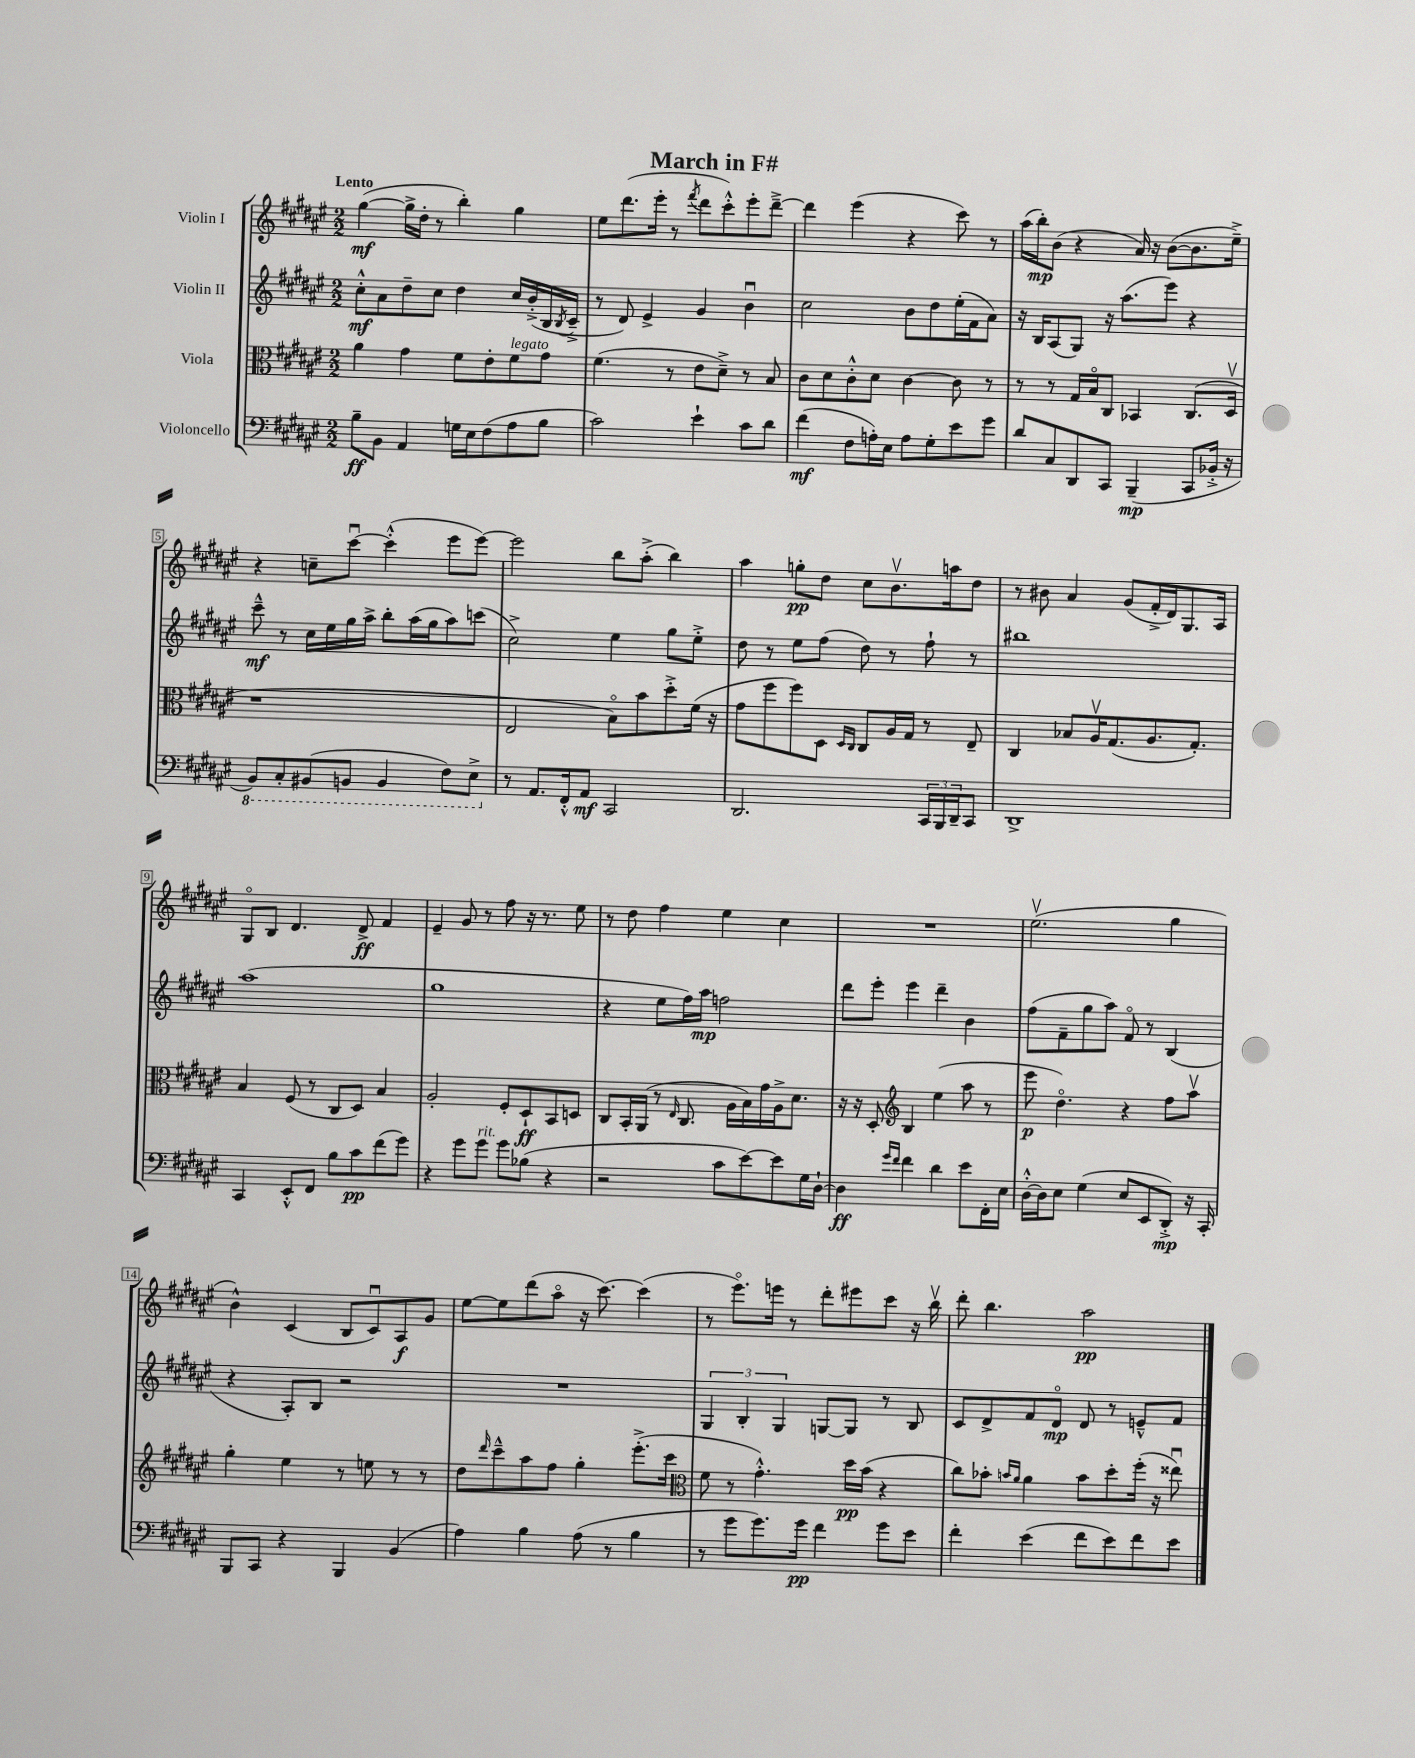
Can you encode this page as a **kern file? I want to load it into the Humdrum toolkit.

**kern	**kern	**kern	**kern
*staff4	*staff3	*staff2	*staff1
*clefF4	*clefC3	*clefG2	*clefG2
*k[f#c#g#d#a#e#]	*k[f#c#g#d#a#e#]	*k[f#c#g#d#a#e#]	*k[f#c#g#d#a#e#]
*M2/2	*M2/2	*M2/2	*M2/2
8B~\L	4a#\	8cc#'^^\L	([4gg#\
8BB\J	.	8a#\	.
4AA#/	4g#\	8dd#~\	16gg#^\]LL
.	.	.	16dd#'\JJ
.	.	8cc#\J	8r
16G\LL	8f#\L	4dd#\	4bb'\)
16E#\J	.	.	.
(8F#\	8e#'\	.	.
8A#\	8f#\	16cc#/LL	4gg#\
.	.	(16b'^/	.
8B\J	8g#\J	16B/	.
.	.	8qB/	.
.	.	16c#~^/JJ	.
=	=	=	=
2c#\)	(4.f#\	8r	8ee#\L
.	.	8d#/)	(8.ddd#\
.	.	4e#^/	.
.	.	.	16eee#'\Jk
.	8r	.	8r
.	.	.	8qfff#/
4e#`\	8e#\L	4g#/	8ddd#\L
.	8d#~^\J)	.	8ccc#'^^\)
8c#\L	8r	4bu\	8eee#'\
8d#\J	8B/	.	[8ddd#~^\J
=	=	=	=
(4f#\	8c#\L	2cc#\	4ddd#\]
.	8d#\	.	.
8F#\L	8c#'^^\	.	(4eee#\
16A'\L)	8d#\J	.	.
16E#\JJ	.	.	.
8A\L	[4c#\	8b\L	4r
8G#'\	.	8dd#\	.
8e#\	8c#\]	(16ee#'\L	8ccc#\)
.	.	16f#\J	.
8g#\J	8r	8a#\J)	8r
=	=	=	=
8d#/L	8r	16r	(16aa#\LL
.	.	16B/LK	16bb'\J)
8C#/	8r	(8A#/	(8b\J
8DD#/	16G#/LL	8G#/J)	4r
.	16Bo/J	.	.
8CC#/J	8C#/J	16r	.
.	.	(8.aa#\L	.
(4BBB~/	4BB-/	.	16a#/)
.	.	.	16r
.	.	8eee#\J)	([8b\L
8CC#/L	(8.C#/L	4r	8.b\]
16BB-'^/Jk	.	.	.
16r	16D#v/Jk	.	16ee#~^\Jk)
=	=	=	=
8BBB/L)	1r	8ccc#~^^\	4r
8CC#'/	.	8r	.
(8BBB#/	.	16cc#\LL	8cc~\L
.	.	16ee#\	.
8BBB/J	.	16gg#\	[8ccc#u\J
.	.	16aa#^\JJ	.
4BBB/	.	8bb'\L	(4ccc#'^^\]
.	.	(16aa#\L	.
.	.	16gg#\J	.
8FF#\L)	.	8aa#\)	8eee#\L
8EE#^\J	.	(8ccc\J	[8eee#\J)
=	=	=	=
8r	2E#/	2cc#^\)	2eee#\]
8.AA#/L	.	.	.
16FF#'^^/k	.	.	.
8AA#/J	.	.	.
2CC#/	8Bo\L)	4ee#\	8bb\L
.	8b\	.	(8aa#'^\J
.	8dd#'^\	8gg#\L	4bb\)
.	(16f#\Jk	8ee#'^\J	.
.	16r	.	.
=	=	=	=
2.DD#/	8g#\L	8dd#\	4aa#\
.	8ff#\	8r	.
.	8ff#\)	8ee#\L	8gg'\L
.	8D#\J	(8ff#\J	8dd#\J
.	16qqD#/LL	.	.
.	16qqC#/JJ	.	.
.	8C#/L	8dd#\)	8cc#\L
.	16A#/L	8r	8.bv\
.	16G#/JJ	.	.
24CC#/LL	8r	8ff#`\	.
24BBB/	.	.	.
.	.	.	16aa\k
24DD#~/J	.	.	.
8CC#/J	8E#~/	8r	8dd#\J
=	=	=	=
1DD#^	4C#/	1bb#	8r
.	.	.	8b#\
.	8B-/L	.	4a#/
.	16A#v/K	.	.
.	(8.G#/	.	.
.	.	.	(8g#/L
.	8.A#/	.	16f#'^/L
.	.	.	16d#/J)
.	.	.	8.G#/
.	8.G#'/J)	.	.
.	.	.	16A#/Jk
=	=	=	=
4CC#/	4B/	(1aa#	8G#o/L
.	.	.	8B/J
8EE#'^^/L	(8F#/	.	4.d#/
8FF#/J	8r	.	.
8B\L	8C#/L	.	.
8c#\	8D#/J)	.	8d#^/
(8f#\	4B/	.	4f#/
8g#\J)	.	.	.
=	=	=	=
4r	2A#'/	1gg#	4e#~/
8g#\L	.	.	8g#/
8g#\J	.	.	8r
8g#\L	8F#'/L	.	8ff#\
(8B-\J	8D#`/	.	16r
.	.	.	8.r
4r	8BB/	.	.
.	8D/J	.	8ee#\
=	=	=	=
2r	8C#/L	4r	8r
.	16BB'/L	.	8dd#\
.	(16AA#/JJ	.	.
.	8r	8ee#\L	4ff#\
.	16qqE#/	.	.
.	8.C#/	16ff#\L)	.
.	.	16aa#\JJ	.
8c#\L	.	2ff\	4ee#\
.	16A#\LL	.	.
[8e#\)	16B\)	.	.
.	16g#\	.	.
8e#\]	16A#^\J	.	4cc#\
.	8.d#\J	.	.
16G#\L	.	.	.
[16D#`\JJ	.	.	.
=	=	=	=
4D#\]	16r	8ddd#\L	1r
.	16r	.	.
.	8D#'/	8eee#'\J	.
*	*clefG2	*	*
16qqg#/LL	.	.	.
16qqf#/JJ	.	.	.
4f#\	4B/	4eee#\	.
4d#\	(4ee#\	4ddd#~\	.
8e#\L	8aa#\	4b\	.
16FF#'\L	8r	.	.
16E#\JJ	.	.	.
=	=	=	=
[16D#'^^\LL	8eee#\	(8ff#\L	(2.ee#v\
16D#\]J	.	.	.
8E#\J	4.dd#o\)	8f#~\	.
(4G#\	.	8gg#\	.
.	.	8aa#\J)	.
8E#/L	4r	8f#o/	.
8EE#/	.	8r	.
8DD#'^/J)	8ff#\L	(4B/	4gg#\
16r	8aa#v\J	.	.
16CC#'/	.	.	.
=	=	=	=
8BBB/L	4gg#'\	4r	4b^^\)
8CC#/J	.	.	.
4r	4ee#\	8A#'/L)	(4c#/
.	.	8B/J	.
4BBB/	8r	2r	8B/L
.	8ee\	.	8c#u/)
(4BB/	8r	.	8A#/
.	8r	.	8g#/J
=	=	=	=
4A#\)	8dd#\L	1r	[8ee#\L
.	16qqddd#/	.	.
.	8ccc#~^^\	.	8ee#\]
4B\	8aa#\	.	(8ddd#\
.	8ff#\J	.	8aa#o\J
(8A#\	4gg#'\	.	16r
.	.	.	[8.ccc#\)
8r	.	.	.
4B\	(8.eee#'^\L	.	(4ccc#\]
.	16ccc#\Jk	.	.
=	=	=	=
*	*clefC3	*	*
8r	8f#\	6G#/	8r
8g#\L	8r	.	8.eee#o\L)
.	.	6B'/	.
8.g#\)	4.g#'^^\)	.	.
.	.	.	16eee\Jk
.	.	6G#/	.
.	.	.	8r
16g#\Jk	.	.	.
4f#\	.	[8G/L	8ddd#'\L
.	16dd#\LL	8G/]J	8eee#\
.	(16b\JJ	.	.
8g#\L	4r	8r	8ccc#\J
8e#\J	.	8B/	16r
.	.	.	16bbv\
=	=	=	=
4f#'\	8cc#\L)	8c#/L	8ddd#'\
.	8b-'\J	8d#^/	4.bb\
.	16qqb/LL	.	.
.	16qqa#/JJ	.	.
(4e#\	4a#\	8f#/	.
.	.	8d#o/J	.
8f#\L	8b\L	8d#/	2aa#\
8e#\)	8dd#'\	8r	.
8f#\	(16ff#'\Jk	8e~^^/L	.
.	16r	.	.
8e#\J	8ee##u\)	8f#/J	.
==	==	==	==
*-	*-	*-	*-
